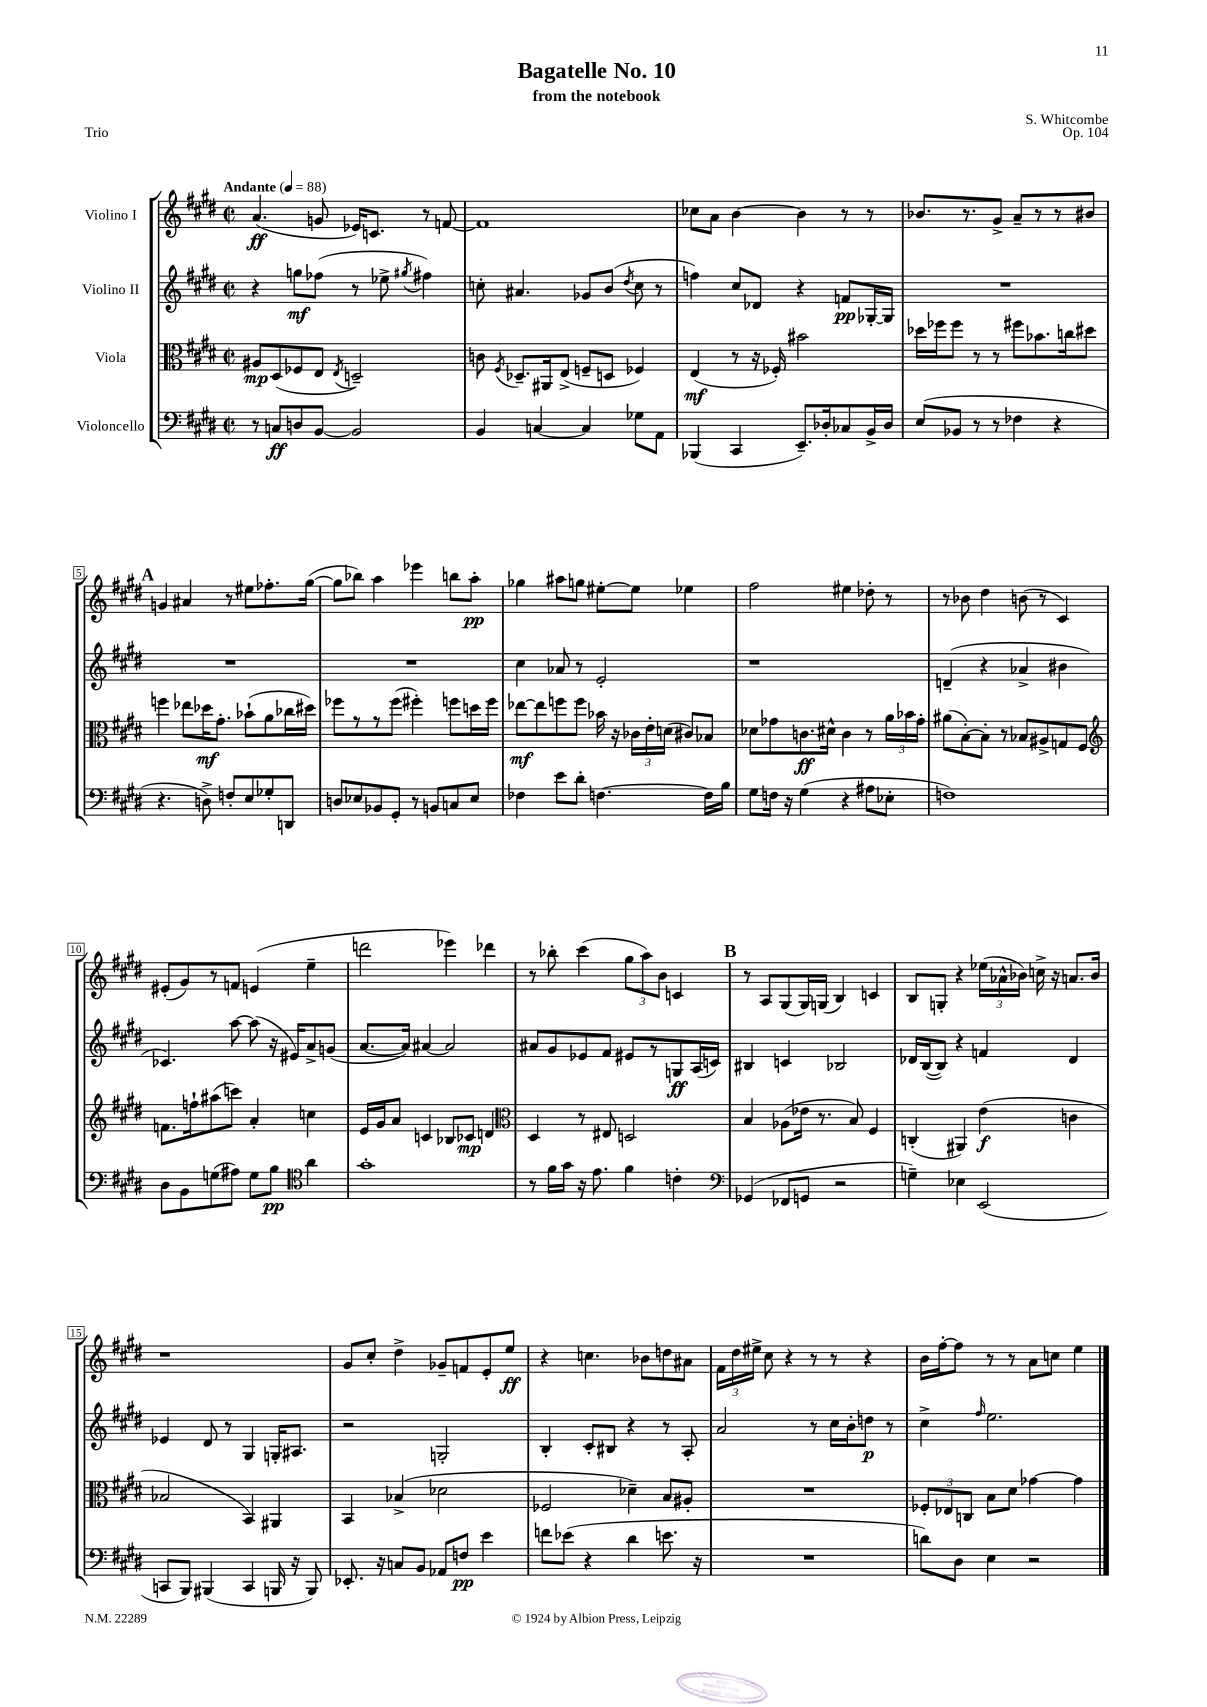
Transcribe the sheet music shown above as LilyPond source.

\header { title = "Bagatelle No. 10" composer = "S. Whitcombe" subtitle = "from the notebook" opus = "Op. 104" piece = "Trio" }
<<
\new StaffGroup <<
\new Staff = "s0" \with { instrumentName = "Violino I" } {
    \clef treble \key e \major \defaultTimeSignature \time 2/2 \tempo "Andante" 4 = 88
    \autoBeamOff a'4.\ff( g'8 ees'16[) c'8.] r8 f'8~ |
    f'1 |
    ces''8[ a'8] b'4~ b'4 r8 r8 |
    bes'8.[ r8. gis'8]-> a'8[-- r8 r8 bis'8] |
    \mark \markup { \bold "A" } g'4 ais'4 r8 eis''8[ fes''8.-. gis''16]~( |
    gis''8[ bes''8]) a''4 ees'''4 b''8[ a''8]-.\pp |
    ges''4 ais''8[ g''8] eis''8[~-. eis''8] ees''4 |
    fis''2 eis''4 des''8-. r8 |
    r8 bes'8 dis''4 b'8( r8 cis'4) |
    eis'8[-.( gis'8) r8 f'8] e'4( e''4-- |
    d'''2 ees'''4) des'''4 |
    r8 bes''8-. cis'''4( \tuplet 3/2 { gis''8[ a''8) b'8] } c'4 |
    \mark \markup { \bold "B" } r8 a8[ gis8( gis16) g16]( b4) c'4 |
    b8[ g8]-. r4 \tuplet 3/2 { ees''16[( aes'16-^ bes'16]) } c''16-> r16 a'8.[ bes'16] |
    r1 |
    gis'8[ cis''8]-. dis''4-> ges'8[-- f'8 e'8-. e''8]\ff |
    r4 c''4. bes'8[ d''8 ais'8] |
    \tuplet 3/2 { fis'16[ dis''16 eis''16]-> } cis''8 r4 r8 r8 r4 |
    b'16[ fis''16~-. fis''8] r8 r8 a'8[ c''8] e''4 \bar "|." |
}
\new Staff = "s1" \with { instrumentName = "Violino II" } {
    \clef treble \key e \major \defaultTimeSignature \time 2/2
    \autoBeamOff r4 g''8[\mf fes''8]( r8 ees''8-> \acciaccatura { gis''8 } fis''4) |
    c''8-. ais'4. ges'8[ b'8]( \acciaccatura { dis''8 } c''8 r8 |
    f''4) cis''8[ des'8] r4 f'8[\pp ges16~-. ges16] |
    R1 |
    \mark \markup { \bold "A" } R1 |
    R1 |
    cis''4 aes'8 r8 e'2-. |
    r1 |
    d'4--( r4 aes'4-> bis'4 |
    ces'4.) a''8~ a''8( r16 eis'16[) a'8-> g'8]( |
    a'8.[~ a'16]) ais'4~ ais'2 |
    ais'8[ gis'8 ees'8 fis'8] eis'8[ r8 g8\ff a16( c'16]) |
    \mark \markup { \bold "B" } bis4 c'4 bes2 |
    des'16[ b16~( b8]) r4 f'4 des'4 |
    ees'4 dis'8 r8 gis4 g16[-. ais8.] |
    r2 g2-. |
    b4-. cis'8[-. bis8] r4 r8 a8-. |
    a'2 r8 cis''16[ b'16-. d''8]\p r8 |
    cis''4-> \grace { fis''16 } e''2. \bar "|." |
}
\new Staff = "s2" \with { instrumentName = "Viola" } {
    \clef alto \key e \major \defaultTimeSignature \time 2/2
    \autoBeamOff ais8[\mp dis8( fes8 e8] \acciaccatura { e8 } d2--) |
    c'8 \acciaccatura { fis8 } des8.[-- ais,16 e8]->( f8[-- d8] fes4) |
    e4\mf( r8 r16 fes16-.) bis'2 |
    des''16[ fes''16 fes''8] r8 r8 fis''8[ bes'8. c''16 dis''8] |
    \mark \markup { \bold "A" } f''4 ees''8[ des''16\mf gis'8.]-. bes'8[-!( a'8 ces''16 dis''16]) |
    fes''8[ r8 r8 fes''8]( fis''4-.) f''8[ d''16 f''16] |
    ees''8[~\mf ees''8 f''8 f''8] bes'16 r16 \tuplet 3/2 { ces'16[ e'16-. d'16]( } cis'8[) bes8] |
    des'8[ ges'8 c'8.\ff dis'16]-^ c'4 r8 \tuplet 3/2 { a'16[ bes'16 ges'16]-. } |
    ais'8[( b8~-.) b8]-. r8 bes8[ ais8-> g8 fis8] |
    \clef treble f'8.[ f''16-! ais''8( c'''8]) a'4-. c''4 |
    e'16[ gis'16 a'8] c'4 bes8[ ces'8]\mp d'4 |
    \clef alto dis4 r8 eis8 d2 |
    \mark \markup { \bold "B" } b4 aes8[( ees'16] r8. b8) fis4 |
    c4-.( ais,4) e'4\f( c'4 |
    bes2 b,4) ais,4 |
    b,4 bes4->( des'2 |
    fes2 des'4--) b8[ ais8]-. |
    R1 |
    \tuplet 3/2 { fes8[-. ees8 c8] } b8[ dis'8] ges'4~ ges'4 \bar "|." |
}
\new Staff = "s3" \with { instrumentName = "Violoncello" } {
    \clef bass \key e \major \defaultTimeSignature \time 2/2
    \autoBeamOff r8 c8[\ff d8 b,8]~ b,2 |
    b,4 c4~ c4 ges8[ a,8] |
    bes,,4( cis,4 e,8.[--) des16-. ces8 b,16-> des16] |
    e8[( bes,8] r8 r8 fes4 r4 |
    \mark \markup { \bold "A" } r4. d8->) f8[-. e8 ges8-. d,8] |
    d8[ ees8 bes,8 gis,8]-. r8 b,8[ c8 ees8] |
    fes4 e'8[ dis'8]-. f4.~ f16[ b16] |
    gis8[ f16] r16 gis4( r4 ais8[ ees8]-. |
    f1) |
    dis8[ b,8 g8( ais8]) g8[ b8]\pp \clef tenor a'4 |
    gis'1-. |
    r8 fis'16[ gis'16] r16 e'8. fis'4 c'4-. |
    \mark \markup { \bold "B" } \clef bass ges,4( fes,8[ g,8] r2 |
    g4--) ees4 e,2( |
    c,8[ b,,8]) bis,,4( c,4 b,,16 r16 b,,8) |
    ees,8.-. r16 c8[ b,8] aes,8[ f8]\pp e'4 |
    f'8[ ees'8]( r4 dis'4 e'8. r16 |
    R1 |
    d'8[) dis8] e4 r2 \bar "|." |
}
>>
>>
\layout { \context { \Score \override BarNumber.stencil = #(make-stencil-boxer 0.1 0.3 ly:text-interface::print) } }
